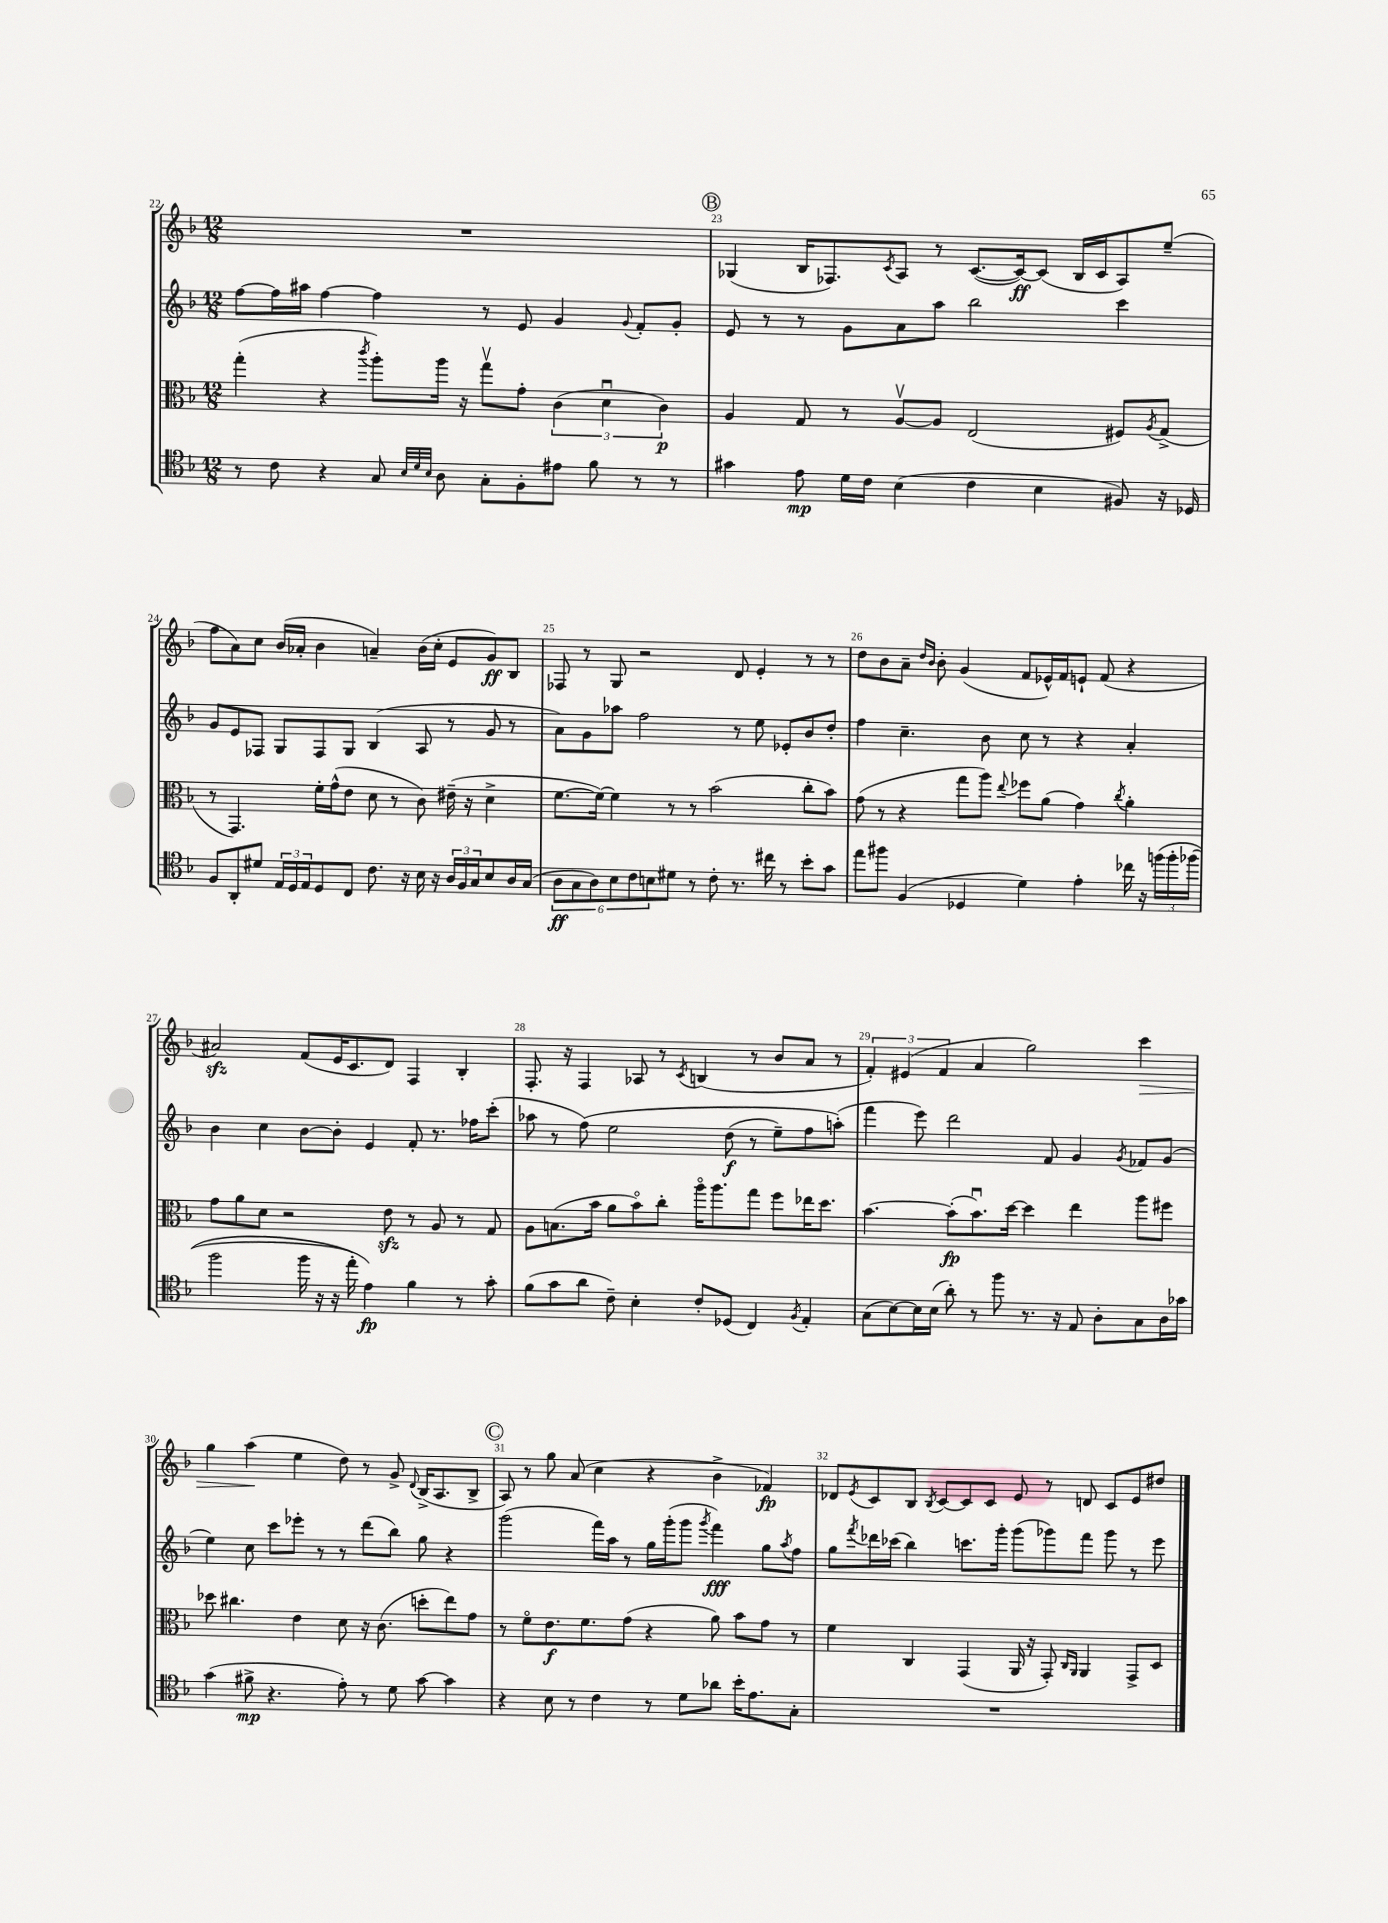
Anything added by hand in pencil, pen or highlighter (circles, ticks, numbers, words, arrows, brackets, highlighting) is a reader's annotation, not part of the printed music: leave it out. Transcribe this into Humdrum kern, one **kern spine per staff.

**kern	**kern	**kern	**kern
*staff4	*staff3	*staff2	*staff1
*clefC4	*clefC3	*clefG2	*clefG2
*k[b-]	*k[b-]	*k[b-]	*k[b-]
*M12/8	*M12/8	*M12/8	*M12/8
8r	(4gg'	[8ff	1.r
8c	.	16ff]	.
.	.	16aa#	.
4r	4r	[4ff	.
.	8qccc	.	.
8G	8aa')	4ff]	.
32qqB-	.	.	.
32qqd	.	.	.
32qqB-	.	.	.
8A	16aa	.	.
.	16r	.	.
8G'	8ggv	8r	.
8F'	8g'	8e	.
8e#	(6c	4g	.
8f	.	.	.
.	6du	.	.
.	.	8qqg	.
8r	.	8f'	.
.	6c)	.	.
8r	.	8g'	.
=	=	=	=
4g#	4A	8e	(4G-
.	.	8r	.
8e	8G	8r	16B-
.	.	.	8.F-)
16d	8r	8g	.
16c	.	.	.
.	.	.	8qc
(4B-	[8Av	8a	8A
.	8A]	8aa	8r
4c	(2E	2bb-	([8.c
.	.	.	16c_)
4B-	.	.	(8c]
.	.	.	16B-
.	.	.	16c
8F#)	8F#)	4ccc	8A)
.	8qA	.	.
16r	(8G^	.	(8ee~
16D-	.	.	.
=	=	=	=
8F	8r	8g	8ff
8AA'	4.GG)	8e	8a)
8d#	.	8F-	8cc
24E	.	8G	(16b-
24D	.	.	.
.	.	.	16a-'
24E	.	.	.
8D	16f'	8F-	4b-
.	(16g^^	.	.
8C	8e	8G	.
8.c	8d	(4B-	4a~)
.	8r	.	.
16r	.	.	.
16B-	8c)	8A	(16b-
16r	.	.	16cc'
24A	(16e#~	8r	8e
24F	.	.	.
.	16r	.	.
24G	.	.	.
8B-	4d^	8g	8g)
16A	.	8r	8B-
(16G	.	.	.
=	=	=	=
12A	[8.f	8a)	8F-
12G	.	.	.
.	.	8g	8r
12A)	.	.	.
.	16f_)	.	.
12B-	4f]	8aa-	8G
12c	.	.	.
.	.	2ff	2r
12B	.	.	.
8d#	8r	.	.
8r	8r	.	.
8c'	(2b-	.	.
8.r	.	8r	8d
.	.	8ee	4e'
16cc#	.	.	.
8r	.	8e-'	.
8b-'	8cc'	8b-	8r
8g	8b-)	8dd'	8r
=	=	=	=
8ee	(8g	4ff	8dd
8ff#	8r	.	8b-
(4F	4r	4.cc~	8a~
.	.	.	16qqdd
.	.	.	16qqb-
.	.	.	8b-'
4D-	8gg	.	(4g
.	8aa)	8b-	.
.	8qqee	.	.
4d)	8ff-	8cc	8f
.	(8a	8r	16e-^^)
.	.	.	16f
4e'	4g)	4r	8e`
.	.	.	(8f
.	8qcc	.	.
16cc-	4a'	4a'	4r
16r	.	.	.
&(24ff	.	.	.
24ff'	.	.	.
(24ff-	.	.	.
=	=	=	=
2ff	8g	4b-	2a#)
.	8a	.	.
.	8d	4cc	.
.	2r	.	.
16ff	.	[8b-	(8f
16r	.	.	.
16r	.	8b-']	16e
16ee')	.	.	8.c
4e&)	.	4e	.
.	8e	.	8d)
4f	8r	8f'	4F
.	8A	8.r	.
8r	8r	.	4B-'
.	.	16ff-	.
8g'	8G	(8ccc'	.
=	=	=	=
(8f	8A	8aa-	8.F'
8g	(8.B	8r	.
.	.	.	16r
8a	.	&(8ff)	4F
.	16b-	.	.
8c~)	8a	2ee	.
4B-'	8b-o)	.	8A-
.	8cc'	.	8r
.	.	.	8qc
8c'	16aao	.	(4B
.	8.aa	.	.
(8D-	.	(8dd	.
4C)	8gg	8r	8r
.	8ff	8ee~)	8b-
8qF	.	.	.
4E'	16ee-	8ff	8a
.	8.dd	.	.
.	.	(8aa'&)	8r
=	=	=	=
(8G	[4.b-	4fff	6f')
[8B-)	.	.	.
.	.	.	(6e#
16B-]	.	8eee)	.
(16B-	.	.	.
.	.	.	6f
8a')	(8b-']	2ddd	.
8r	8.b-u)	.	4a
8ff	.	.	.
.	[16dd	.	.
8.r	4dd]	.	2gg)
.	.	8f	.
16r	.	.	.
8E	4ee	4g	.
8A'	.	.	.
.	.	8qg	.
8G	8aa	8f-	4ccc
16A	8ff#	(8g	.
16g-	.	.	.
=	=	=	=
(4g	8dd-	4ee)	4gg
.	4.cc#	.	.
8f#^	.	8cc	(4aa
4.r	.	8ccc	.
.	4e	8eee-'	4ee
.	.	8r	.
8e')	8d	8r	8dd)
8r	16r	(8ddd	8r
.	(8.c	.	.
8d	.	8bb-)	8g^
.	.	.	8qqd
[8g	8dd'	8gg	(16B-^
.	.	.	8.A
4g]	8ee)	4r	.
.	8g	.	8B-^
=	=	=	=
4r	8r	(2ggg	8A)
.	8fo	.	8r
8B-	8.e	.	8gg
8r	.	.	(8a
.	8.f	.	.
4c	.	16fff)	4cc
.	.	16aa	.
.	(8g	8r	.
8r	4r	16gg	4r
.	.	(16ggg'	.
8d	.	8ggg	.
.	.	8qggg	.
8a-	8a)	4fff)	4b-^
16b-'	8b-	.	.
8.e	.	.	.
.	8g	8gg	4f-)
.	.	8qaa	.
8G'	8r	8ff	.
=	=	=	=
1.r	4f	8gg	8d-
.	.	8qfff	8qe
.	.	16ddd-	8c
.	.	(16ccc-	.
.	4C	4bb-)	8B-
.	.	.	8qB-
.	.	.	[8c
.	(4GG	8.ccc	8c]
.	.	.	8c
.	.	16ggg'	.
.	16AA	(8ggg	8e
.	16r	.	.
.	8GG')	8ggg-)	8r
.	16qqC	.	.
.	16qqAA	.	.
.	4AA	8fff	8d
.	.	8ggg-	8c
.	8GG^	8r	8e
.	8D	8eee	8dd#
==	==	==	==
*-	*-	*-	*-
